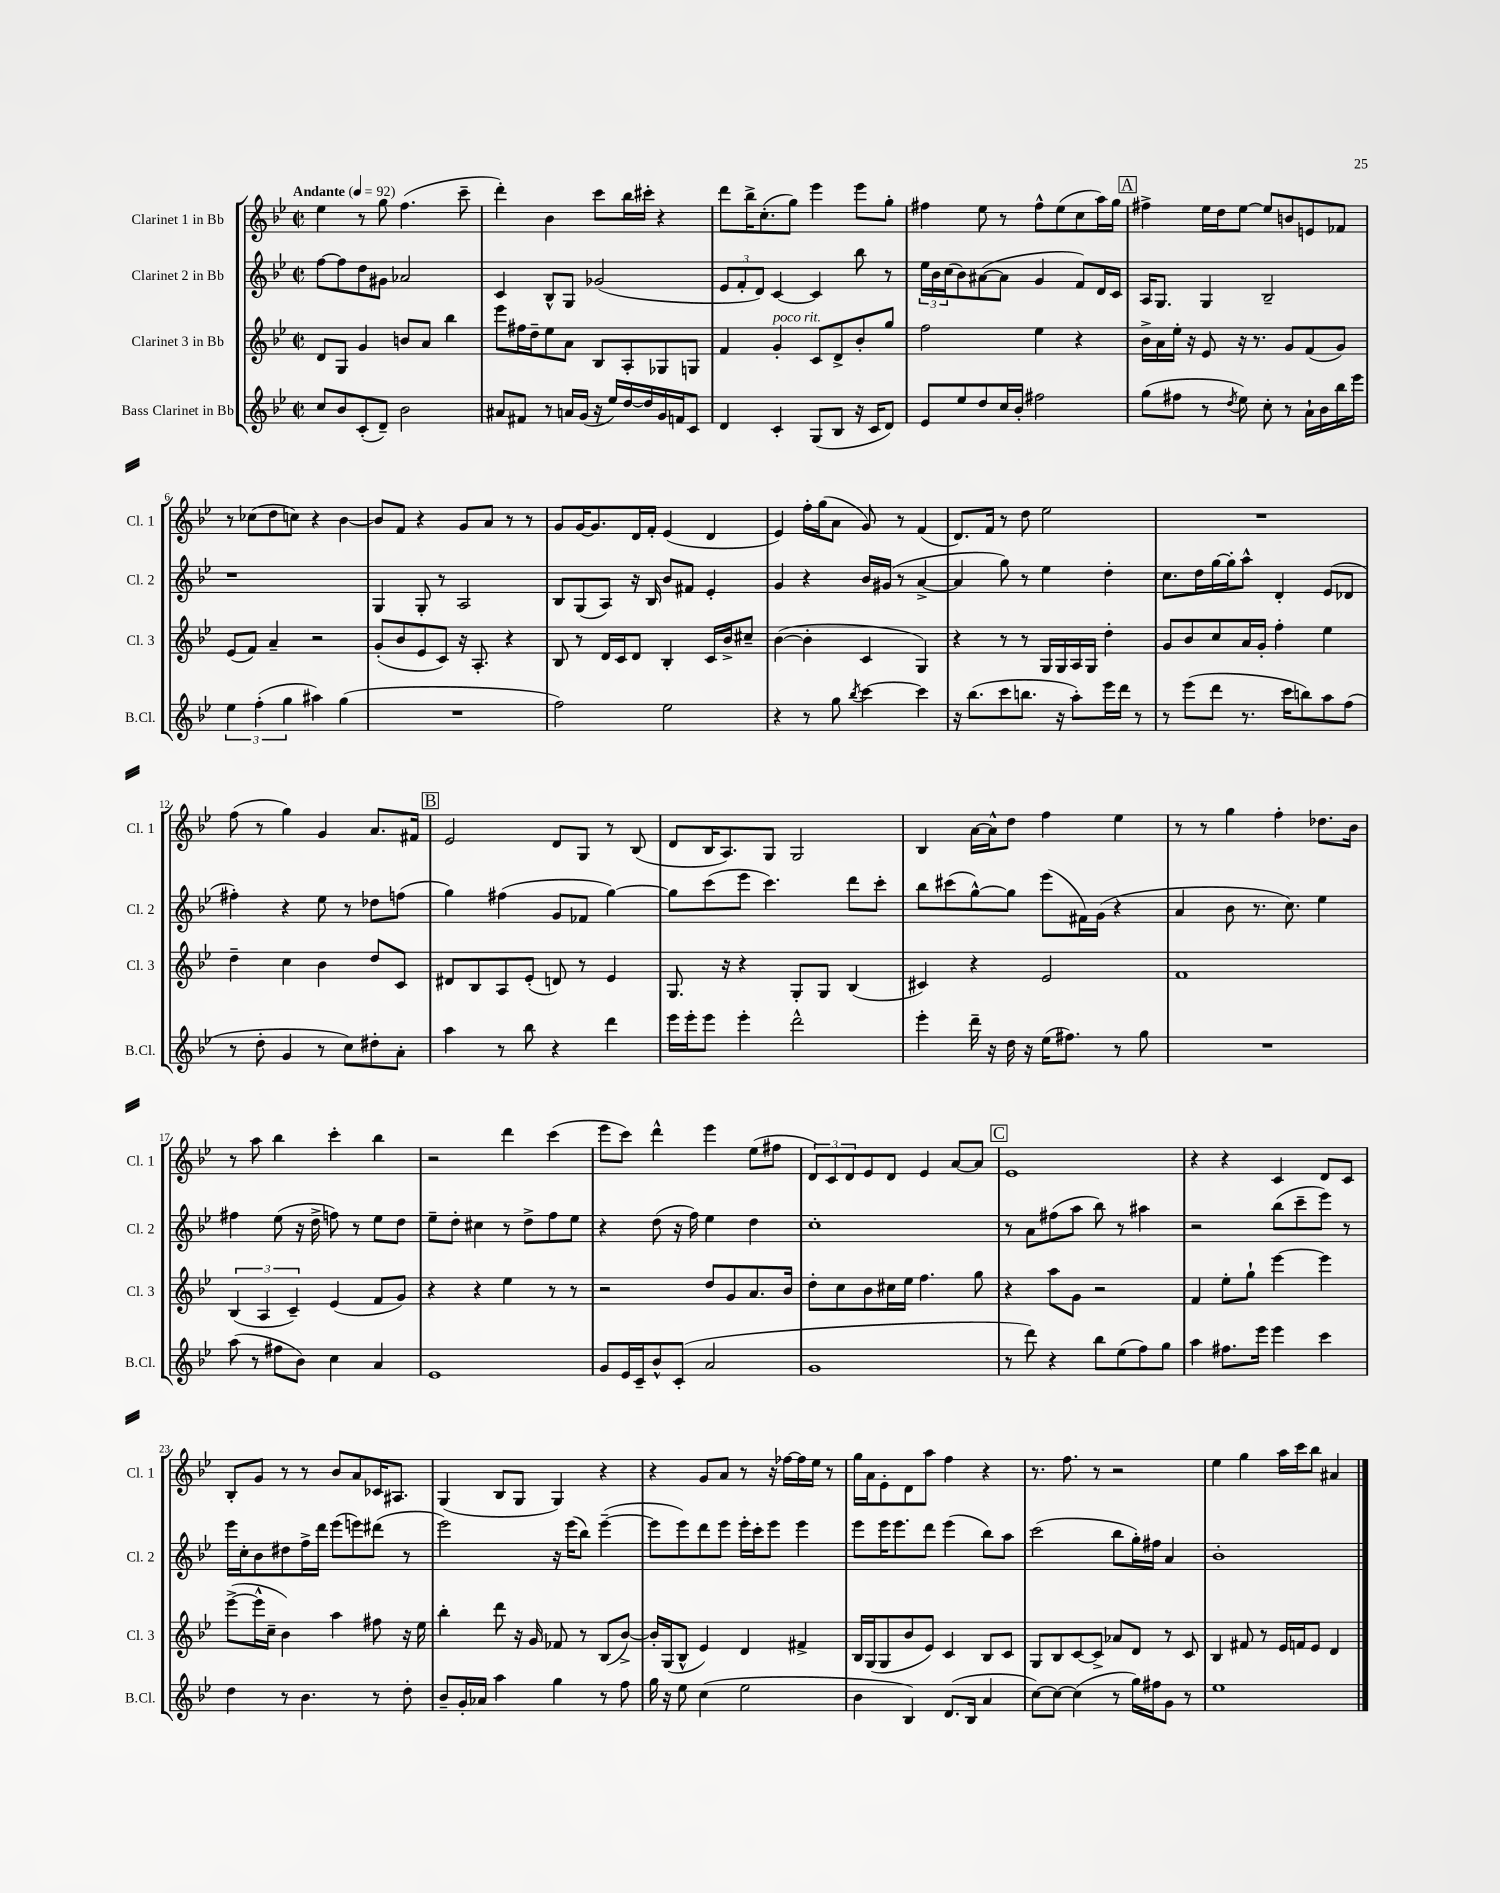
<<
\new StaffGroup <<
\new Staff = "s0" \with { instrumentName = "Clarinet 1 in Bb" shortInstrumentName = "Cl. 1" } {
    \clef treble \key bes \major \defaultTimeSignature \time 2/2 \tempo "Andante" 4 = 92
    ees''4 r8 g''8 f''4.( c'''8-- |
    d'''4-.) bes'4 c'''8 bes''16 cis'''16-. r4 |
    d'''8 bes''16-> c''8.-.( g''8) ees'''4 ees'''8 g''8-. |
    fis''4 ees''8 r8 fis''8-^ ees''8( c''8 a''16) g''16 |
    \mark \markup { \box "A" } fis''4-> ees''16 d''16 ees''8~ ees''8 b'8 e'8 fes'8 |
    r8 ces''8( d''8 c''8) r4 bes'4~ |
    bes'8 f'8 r4 g'8 a'8 r8 r8 |
    g'8 g'16~ g'8. d'16 f'16-. ees'4( d'4 |
    ees'4) f''16-. g''16( a'8 g'8) r8 f'4( |
    d'8.) f'16 r8 d''8 ees''2 |
    R1 |
    f''8( r8 g''4) g'4 a'8. fis'16 |
    \mark \markup { \box "B" } ees'2 d'8 g8 r8 bes8( |
    d'8 bes16 a8.) g8 g2 |
    bes4 a'16~ a'16-^ d''8 f''4 ees''4 |
    r8 r8 g''4 f''4-. des''8. bes'16 |
    r8 a''8 bes''4 c'''4-. bes''4 |
    r2 d'''4 c'''4( |
    ees'''8 c'''8) d'''4-^ ees'''4 ees''8( fis''8 |
    \tuplet 3/2 { d'8) c'8 d'8 } ees'8 d'8 ees'4 a'8~ a'8 |
    \mark \markup { \box "C" } ees'1 |
    r4 r4 c'4 d'8 c'8 |
    bes8-. g'8 r8 r8 bes'8 a'8 ces'16 ais8. |
    g4( bes8 g8 g4) r4 |
    r4 g'8 a'8 r8 r16 fes''16~ fes''16 ees''16 r8 |
    g''16 a'16 ees'8-. d'8 a''8 f''4 r4 |
    r8. f''8. r8 r2 |
    ees''4 g''4 a''16 c'''16 bes''8 ais'4 \bar "|." |
}
\new Staff = "s1" \with { instrumentName = "Clarinet 2 in Bb" shortInstrumentName = "Cl. 2" } {
    \clef treble \key bes \major \defaultTimeSignature \time 2/2
    f''8~ f''8 d''8 gis'8 aes'2 |
    c'4 bes8-^ g8 ges'2( |
    \tuplet 3/2 { ees'8 f'8-. d'8) } c'4~ c'4 bes''8 r8 |
    \tuplet 3/2 { ees''16 bes'16 c''16( } bes'8) ais'8~( ais'8 g'4 f'8) d'16 c'16 |
    \mark \markup { \box "A" } a16 g8. g4 bes2-- |
    r1 |
    g4 g8-. r8 a2 |
    bes8 g8( a8) r16 bes16 bes'8 fis'8 ees'4-. |
    g'4 r4 bes'16 gis'16( r8 a'4~-> |
    a'4 g''8) r8 ees''4 d''4-. |
    c''8. d''16 g''16~ g''16-. a''8-^ d'4-. ees'8( des'8 |
    fis''4-.) r4 ees''8 r8 des''8 f''8( |
    \mark \markup { \box "B" } g''4) fis''4( g'8 fes'8 g''4~) |
    g''8 c'''8( ees'''8 c'''4.) d'''8 c'''8-. |
    bes''8 cis'''8( g''8~-^) g''8 ees'''8( fis'16) g'16( r4 |
    a'4 bes'8 r8. c''8.) ees''4 |
    fis''4 ees''8( r16 d''16-> f''8) r8 ees''8 d''8 |
    ees''8-- d''8-. cis''4 r8 d''8-> f''8 ees''8 |
    r4 d''8( r16 f''16) ees''4 d''4 |
    c''1-. |
    \mark \markup { \box "C" } r8 a'8 fis''8( a''8 bes''8) r8 ais''4 |
    r2 bes''8( c'''8-- ees'''8) r8 |
    ees'''16 c''16-. bes'8 dis''8 f''16-> d'''16 ees'''8( e'''8) dis'''8( r8 |
    ees'''2) r16 ees'''16( bes''8) ees'''4~--( |
    ees'''8 ees'''8) d'''8 ees'''8 ees'''16-. c'''16-. ees'''8 ees'''4 |
    ees'''8 ees'''16 ees'''8. d'''8 ees'''4( bes''8) a''8 |
    c'''2( bes''8 g''16-.) fis''16 a'4 |
    bes'1-. \bar "|." |
}
\new Staff = "s2" \with { instrumentName = "Clarinet 3 in Bb" shortInstrumentName = "Cl. 3" } {
    \clef treble \key bes \major \defaultTimeSignature \time 2/2
    d'8 g8 g'4 b'8 a'8 bes''4 |
    ees'''8 fis''16 d''16-- ees''8 a'8 bes8 a8-. ges8 g8 |
    f'4 g'4-.^\markup { \italic "poco rit." } c'8 d'8-> bes'8-. g''8 |
    f''2 ees''4 r4 |
    \mark \markup { \box "A" } bes'16-> a'16 ees''16-. r16 ees'8 r16 r8. g'8 f'8( g'8) |
    ees'8( f'8) a'4-- r2 |
    g'8-.( bes'8 ees'8 c'8) r16 a8.-. r4 |
    bes8 r8 d'16 c'16 d'8 bes4-. c'16 bes'16-> cis''8-- |
    bes'4~( bes'4-. c'4 g4) |
    r4 r8 r8 g16 g16 a16 g16 d''4-. |
    g'8 bes'8 c''8 a'16 g'16-. f''4-. ees''4 |
    d''4-- c''4 bes'4 d''8 c'8 |
    \mark \markup { \box "B" } dis'8 bes8 a8 ees'8-.( d'8) r8 ees'4 |
    g8. r16 r4 g8-. g8 bes4( |
    cis'4) r4 ees'2 |
    f'1 |
    \tuplet 3/2 { bes4( a4 c'4--) } ees'4( f'8 g'8) |
    r4 r4 ees''4 r8 r8 |
    r2 d''8 g'8 a'8. bes'16 |
    d''8-. c''8 bes'8 cis''16 ees''16 f''4. g''8 |
    \mark \markup { \box "C" } r4 a''8 g'8 r2 |
    f'4 ees''8-. g''8-! ees'''4~ ees'''4 |
    ees'''8~->( ees'''16-^ c''16-- bes'4) a''4 fis''8 r16 ees''16 |
    bes''4-. d'''8 r16 g'16 fes'8 r8 bes8( bes'8~->) |
    bes'16-. g16( bes8-^ ees'4) d'4 fis'4-> |
    bes16 g16( g8 bes'8 ees'8) c'4 bes8 c'8 |
    g8 bes8 c'8~ c'8-> aes'8 d'8 r8 c'8 |
    bes4 fis'8 r8 ees'16 f'16 ees'8 d'4 \bar "|." |
}
\new Staff = "s3" \with { instrumentName = "Bass Clarinet in Bb" shortInstrumentName = "B.Cl." } {
    \clef treble \key bes \major \defaultTimeSignature \time 2/2
    c''8 bes'8 c'8-.( d'8--) bes'2 |
    ais'8 fis'8 r8 a'16 g'16( r16 ees''16) d''16~ d''16 g'16 f'16 c'8 |
    d'4 c'4-. g8( bes8 r16 c'16 d'8) |
    ees'8 ees''8 d''8 c''16 bes'16-. fis''2 |
    \mark \markup { \box "A" } g''8( fis''8 r8 \acciaccatura { d''8 } ees''8) c''8-. r8 a'16-! bes'16 bes''16 ees'''16 |
    \tuplet 3/2 { ees''4 f''4-.( g''4 } ais''4) g''4( |
    R1 |
    f''2) ees''2 |
    r4 r8 g''8 \acciaccatura { bes''8 } c'''4~ c'''4 |
    r16 bes''8.( c'''8 b''8. r16 a''8-.) ees'''16 d'''16 r8 |
    r8 ees'''8( d'''8 r8. c'''16 b''8) a''8 f''8( |
    r8 d''8-. g'4 r8 c''8) dis''8-. a'8-. |
    \mark \markup { \box "B" } a''4 r8 bes''8 r4 d'''4 |
    ees'''16 ees'''16-. ees'''8 ees'''4-. d'''2-^ |
    ees'''4-. d'''16-- r16 d''16 r16 ees''16( fis''8.) r8 g''8 |
    R1 |
    a''8( r8 fis''8 bes'8) c''4 a'4 |
    ees'1 |
    g'8 ees'16 c'16-- bes'8-^ c'8-.( a'2 |
    g'1 |
    \mark \markup { \box "C" } r8 d'''8) r4 bes''8 ees''8( f''8) g''8 |
    a''4 fis''8. ees'''16 ees'''4 c'''4 |
    d''4 r8 bes'4. r8 d''8-. |
    bes'8-- g'16-. aes'16 a''4 g''4 r8 f''8 |
    g''16 r16 ees''8 c''4( ees''2 |
    bes'4 bes4) d'8.( bes16 a'4 |
    c''8~) c''8~ c''4( r8 g''16) fis''16 g'8 r8 |
    ees''1 \bar "|." |
}
>>
>>
